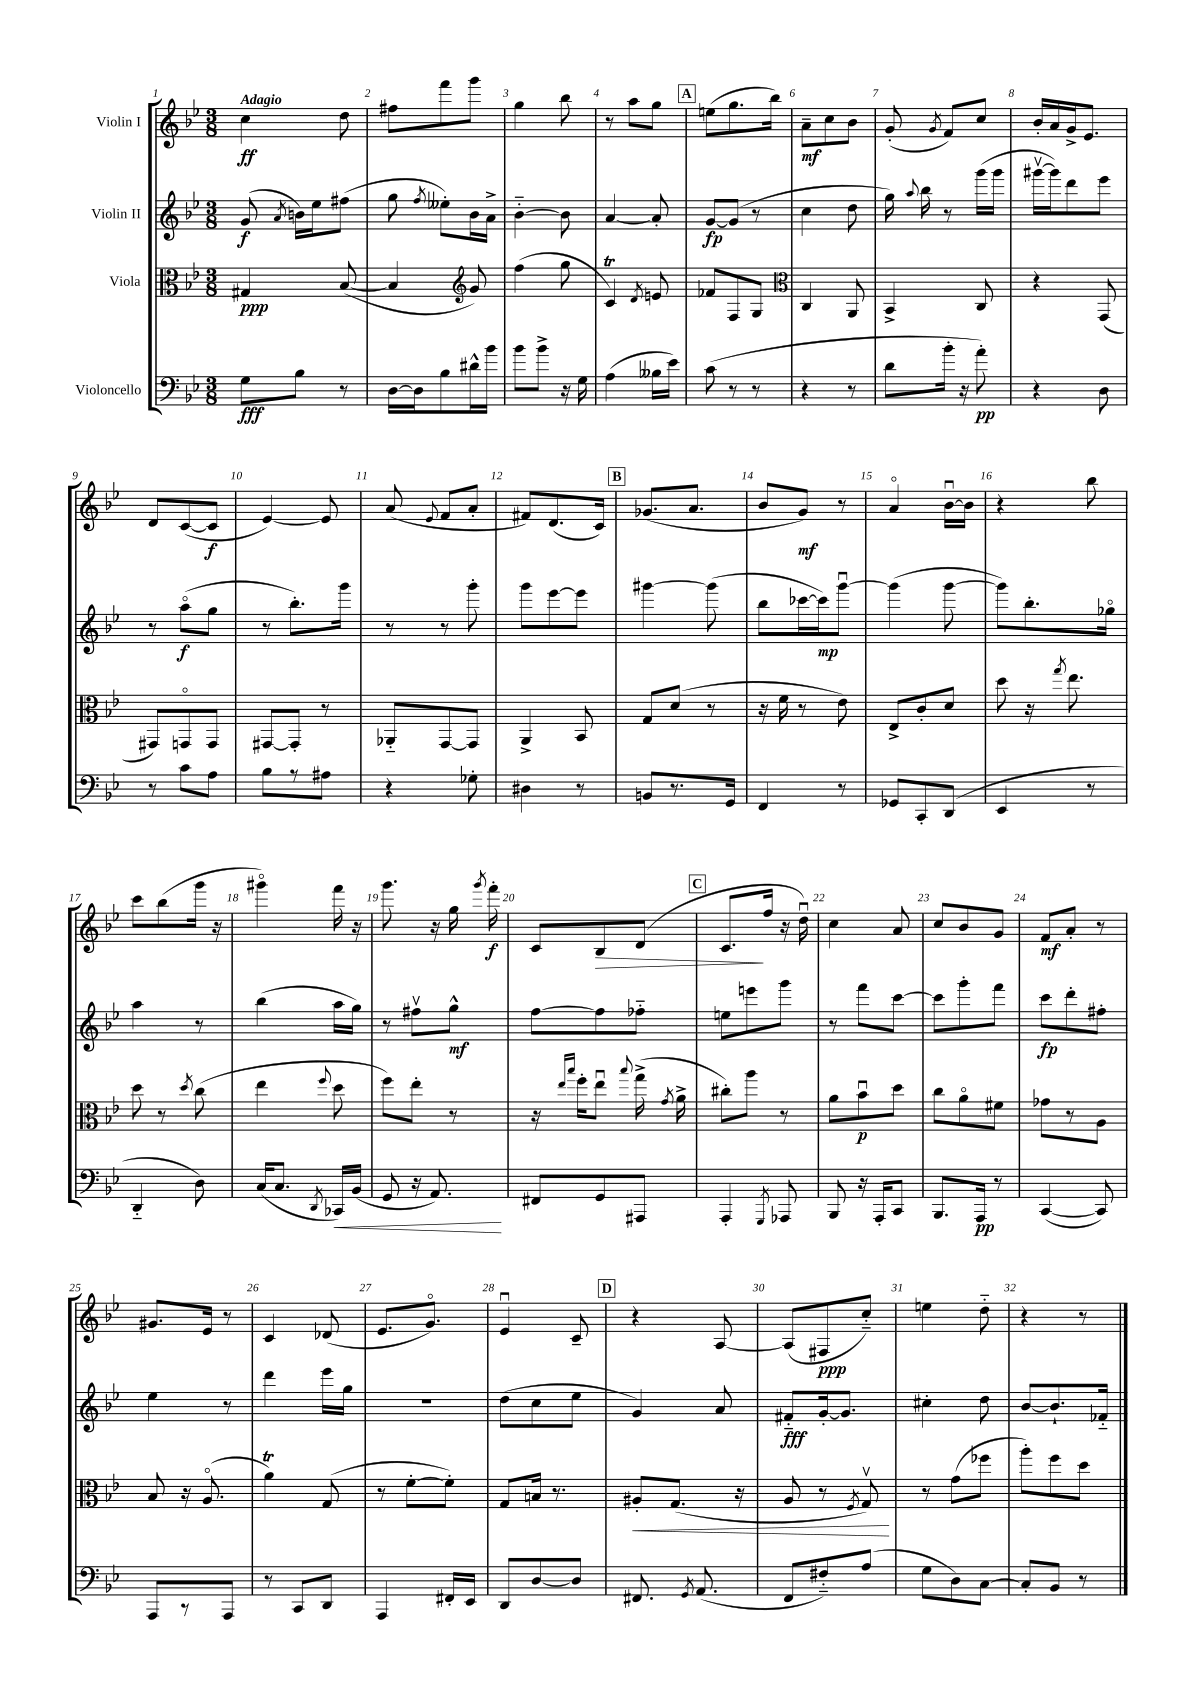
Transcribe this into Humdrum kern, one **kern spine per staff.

**kern	**kern	**kern	**kern
*staff4	*staff3	*staff2	*staff1
*clefF4	*clefC3	*clefG2	*clefG2
*k[b-e-]	*k[b-e-]	*k[b-e-]	*k[b-e-]
*M3/8	*M3/8	*M3/8	*M3/8
8G	4G#	(8g	4cc
.	.	8qa	.
8B-	.	16b)	.
.	.	16ee-	.
8r	([8B-	(8ff#	8dd
=	=	=	=
[16D	4B-]	8gg	8ff#
16D]	.	.	.
.	.	8qff	.
8B-	.	8ee--')	8fff
*	*clefG2	*	*
16d#^^	8g)	16b-	8ggg
16b-	.	16a^	.
=	=	=	=
8b-	(4ff	[4b-'~	4gg
8b-^	.	.	.
16r	8gg	8b-]	8bb-
16G	.	.	.
=	=	=	=
(4A	4c)	[4a	8r
.	.	.	8aa
.	8qd	.	.
16B--	8e	8a']	8gg
16e-)	.	.	.
=	=	=	=
(8c	8f-	[8g	(8ee
8r	8F	(8g]	8.gg
8r	8G	8r	.
.	.	.	16bb-)
=	=	=	=
*	*clefC3	*	*
4r	4C	4cc	8a~
.	.	.	8cc
8r	8AA	8dd	8b-
=	=	=	=
8d	4BB-^	16gg)	(8g'
.	.	8qqaa	.
.	.	16bb-	.
.	.	.	8qg
16b-'	.	8r	8f)
16r	.	.	.
8a')	8C	(16ggg	8cc
.	.	16ggg	.
=	=	=	=
4r	4r	[16ggg#v	16b-'
.	.	16ggg#])	16a
.	.	8ddd	16g^
.	.	.	8.e-
8D	(8GG	8eee-	.
=	=	=	=
8r	8GG#)	8r	8d
8c	8GGo	(8aao	([8c
8A	8GG	8gg	8c]
=	=	=	=
8B-	[8GG#	8r	[4e-)
8r	8GG#']	8.bb-')	.
8A#	8r	.	8e-]
.	.	16ggg	.
=	=	=	=
4r	8AA-'~	8r	(8a
.	.	.	8qqe-
.	[8GG	8r	8f
8G-'	8GG]	8ggg'	8a'
=	=	=	=
4D#	4AA^	8ggg	8f#)
.	.	[8eee-	(8.d
8r	8BB-	8eee-]	.
.	.	.	16c)
=	=	=	=
8BB	8G	[4ggg#	(8.g-
8.r	(8d	.	.
.	.	.	8.a
.	8r	(8ggg#]	.
16GG	.	.	.
=	=	=	=
4FF	16r	8bb-	8b-
.	16f	.	.
.	8r	[16ccc-	8g)
.	.	16ccc-])	.
8r	8e-)	[8gggu	8r
=	=	=	=
8GG-	8E-^	(4ggg]	4ao
8CC'	8c'	.	.
(8DD	8d	[8ggg	[16b-u
.	.	.	16b-]
=	=	=	=
4EE-	8dd	8ggg])	4r
.	16r	8.bb-'	.
.	8qgg	.	.
.	8.ee-	.	.
8r	.	.	8bb-
.	.	16gg-o	.
=	=	=	=
4DD'~	8dd	4aa	8ccc
.	8r	.	(8bb-
.	8qdd	.	.
8D)	(8cc	8r	16ggg
.	.	.	16r
=	=	=	=
(16C	4ee-	(4bb-	4ggg#o)
8.C	.	.	.
8qDD	8qqff	.	.
16CC-)	8dd	16aa	16fff
(16BB-	.	16gg)	16r
=	=	=	=
8GG	8ff)	8r	8.ggg
16r	8ee-'	8ff#v	.
8.AA)	.	.	16r
.	8r	8gg^^	16gg
.	.	.	8qggg
.	.	.	16fff'
=	=	=	=
8FF#	16r	[8ff	8c
.	16qqee-	.	.
.	16qqbb-	.	.
.	16ff'	.	.
8GG	8ee-u	8ff]	8B-
.	8qqbb-	.	.
8AAA#	(16gg^	8ff-'~	(8d
.	8qg	.	.
.	16a^	.	.
=	=	=	=
4AAA'	8cc#')	8ee	8.c
.	8aa	8eee	.
.	.	.	16ff
8qGGG	.	.	.
8AAA-	8r	8ggg	16r
.	.	.	16ddu)
=	=	=	=
8BBB-	8a	8r	4cc
16r	8b-u	8fff	.
16AAA'	.	.	.
8CC	8dd	[8ccc	8a
=	=	=	=
8.BBB-	8cc	8ccc]	8cc
.	8ao	8ggg'	8b-
16AAA	.	.	.
8r	8f#	8fff	8g
=	=	=	=
([4CC	8g-	8ccc	8f
.	8r	8ddd'	8a'
8CC])	8A	8ff#'	8r
=	=	=	=
8AAA	8B-	4ee-	8.g#
8r	16r	.	.
.	(8.Ao	.	16e-
8AAA	.	8r	8r
=	=	=	=
8r	4a)	4ddd	4c
8CC	.	.	.
8DD	(8G	16eee-	(8d-
.	.	16gg	.
=	=	=	=
4AAA	8r	4.r	8.e-
.	[8f'	.	.
.	.	.	8.go)
16FF#'	8f'])	.	.
16EE-	.	.	.
=	=	=	=
8DD	8G	(8dd	4e-u
[8D	16B	8cc	.
.	8.r	.	.
8D]	.	8ee-	8c~
=	=	=	=
8.FF#	8A#'	4g)	4r
.	(8.G	.	.
8qGG	.	.	.
(8.AA	.	.	.
.	.	8a	[8A
.	16r	.	.
=	=	=	=
8FF	8A	8f#'~	(8A]
8F#'~)	8r	[16g'	8F#
.	.	8.g]	.
.	8qF	.	.
(8A	8Gv)	.	8cc'~)
=	=	=	=
8G	8r	4cc#'	4ee
8D)	(8g	.	.
[8C	8ff-	8dd	8dd'~
=	=	=	=
8C']	8aa')	[8b-	4r
8BB-	8ff	8.b-`]	.
8r	8dd	.	8r
.	.	16f-'~	.
==	==	==	==
*-	*-	*-	*-
